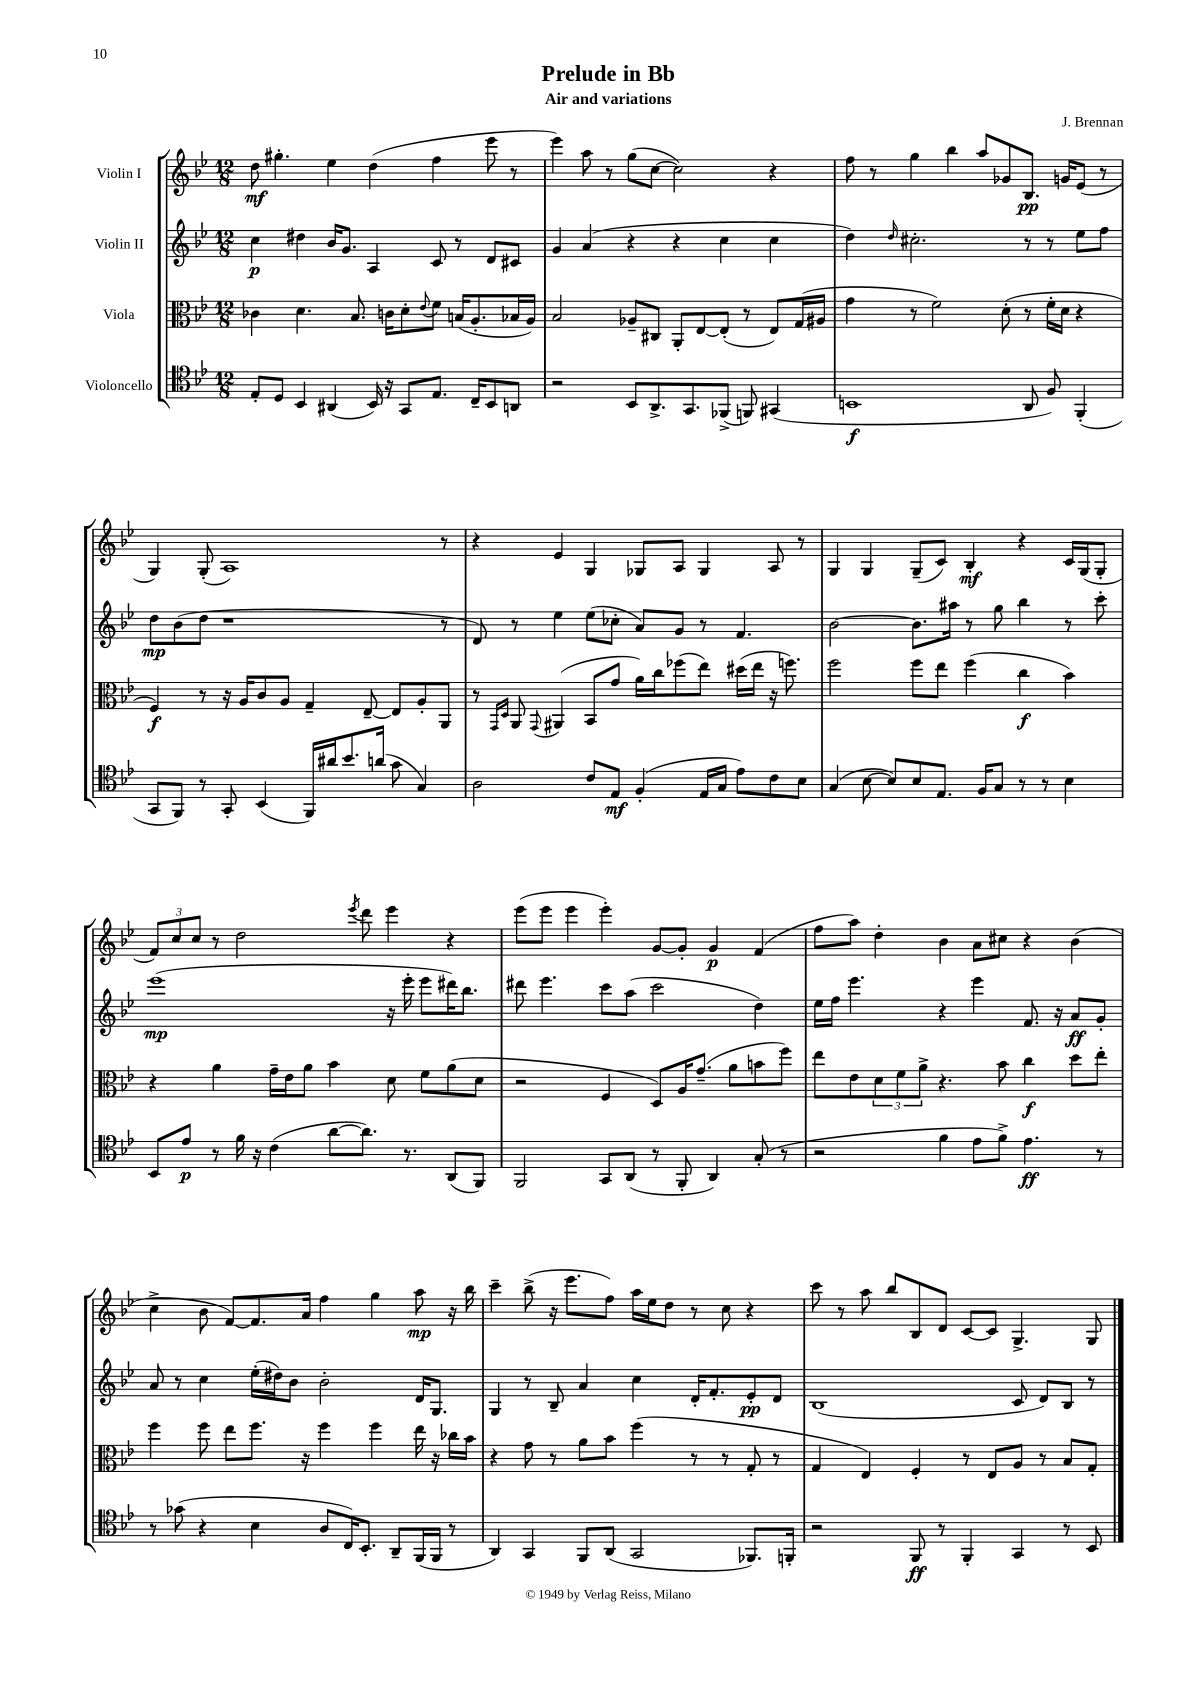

**kern	**kern	**kern	**kern
*staff4	*staff3	*staff2	*staff1
*clefC4	*clefC3	*clefG2	*clefG2
*k[b-e-]	*k[b-e-]	*k[b-e-]	*k[b-e-]
*M12/8	*M12/8	*M12/8	*M12/8
8E-'	4c-	4cc	8dd
8D	.	.	4.gg#'
4BB-	4.d	4dd#	.
(4AA#	.	16b-	4ee-
.	.	8.g	.
.	8.B-	.	.
16BB-)	.	4A	(4dd
16r	16c	.	.
8GG	8d'	.	.
.	8qqe-	.	.
8.E-	8f	8c	4ff
.	(16B	8r	.
16C~	8.A'	.	.
8BB-	.	8d	8eee-
8AA	16B-	8c#	8r
.	16A)	.	.
=	=	=	=
2r	2B-	4g	4eee-)
.	.	(4a	8aa
.	.	.	8r
8BB-	8A-~	4r	(8gg
8.AA^	8C#	.	[8cc
.	8AA'	4r	2cc])
8.GG	.	.	.
.	[8E-	.	.
(8FF-^	(8E-']	4cc	.
8FF)	8r	.	.
(4GG#	8E-)	4cc	4r
.	(16G	.	.
.	16A#	.	.
=	=	=	=
1BB	4g	4dd)	8ff
.	.	.	8r
.	.	16qqdd	.
.	8r	2.cc#'	4gg
.	2f)	.	.
.	.	.	4bb-
.	.	.	8aa
.	(8d'	.	8g-
8AA	8r	8r	8.B-
8F)	16f'	8r	.
.	16d	.	16g
(4FF'	4r	8ee-	(8e-
.	.	8ff	8r
=	=	=	=
8GG	4F)	8dd	4G)
8FF)	.	(8b-	.
8r	8r	8dd	(8G'
8GG'	16r	1r	1A)
.	16A	.	.
(4BB-	8c	.	.
.	8A	.	.
16FF)	4G~	.	.
16a#	.	.	.
8.b-	.	.	.
.	[8E-~	.	.
(16a	.	.	.
8g	8E-]	.	.
4G)	8A'	.	.
.	8AA	8r	8r
=	=	=	=
2A	8r	8d)	4r
.	16qqGG	.	.
.	16qqD	.	.
.	8AA	8r	.
.	8qqGG	.	.
.	(4AA#	4ee-	4e-
8c	8BB-	(8ee-	4G
8E-	8g	8cc-'	.
(4F'	16a)	8a)	8G-
.	16cc	.	.
.	(8ff-	8g	8A
16E-	8ee-)	8r	4G-
16G	.	.	.
8e-)	(16dd#	4.f	.
.	16ee-	.	.
8c	16r	.	8A
.	8.ff)	.	.
8B-	.	.	8r
=	=	=	=
(4G	2ff	[2b-	4G
[8B-	.	.	4G
8B-])	.	.	.
8B-	8ff	8.b-]	(8G~
8.E-	8ee-	.	8c)
.	.	16aa#	.
.	(4ff	8r	4B-'
16F	.	.	.
8G	.	8gg	.
8r	4cc	4bb-	4r
8r	.	.	.
4B-	4b-)	8r	16c
.	.	.	(16G
.	.	8ccc'	8G'
=	=	=	=
8BB-	4r	(1eee-	12f)
.	.	.	12cc
8e-	.	.	.
.	.	.	12cc
8r	4a	.	8r
16f	.	.	2dd
16r	.	.	.
(4c	16g~	.	.
.	16e-	.	.
.	8a	.	.
[8a	4b-	.	.
.	.	.	8qeee-
8.a])	.	.	8ddd
.	8d	16r	4eee-
8.r	.	16eee-'	.
.	8f	8eee-	.
(8AA	(8a	16ddd#)	4r
.	.	8.bb-	.
8FF)	8d	.	.
=	=	=	=
2FF	2r	8ddd#	(8eee-
.	.	4.eee-	8eee-
.	.	.	4eee-
8GG	4F	8ccc	4eee-')
(8AA	.	(8aa	.
8r	8D)	2ccc	[8g
8FF'	16A	.	8g']
.	(8.g~	.	.
4AA)	.	.	4g
.	8a	.	.
(8G'	8b	4dd)	(4f
8r	8ff)	.	.
=	=	=	=
2r	8ee-	16ee-	8ff
.	.	16ff	.
.	8e-	4.eee-	8aa)
.	12d	.	4dd'
.	12f	.	.
.	12a^	.	.
4f	4.r	4r	4b-
8e-	.	4eee-	8a
8f^)	8b-	.	8cc#
4.e-	4cc	8.f	4r
.	.	16r	.
.	8dd	8a	(4b-
8r	8ee-'	8g'	.
=	=	=	=
8r	4ff	8a	4cc^
(8g-	.	8r	.
4r	8ff	4cc	8b-
.	8ee-	.	[8f)
4B-	8.ff	(16ee-'	8.f]
.	.	16dd#)	.
.	.	8b-	.
.	16r	.	16a
8A	4ff	2b-'	4ff
16C)	.	.	.
8.BB-'	.	.	.
.	4ff	.	4gg
8AA~	.	.	.
(16FF	16ee-	16d	8aa
16FF	16r	8.G	.
8r	16cc-	.	16r
.	16b-	.	16bb-
=	=	=	=
4AA)	4r	4G	4ccc~
4GG	8g	8r	(8bb-^
.	8r	8B-~	16r
.	.	.	8.eee-
8FF	8a	4a	.
(8AA	8b-	.	8ff)
2GG	(4ff	4cc	16aa
.	.	.	16ee-
.	.	.	8dd
.	8r	16d'	8r
.	.	8.f'	.
.	8r	.	8cc
8.FF-)	8G'	8e-'	4r
.	8r	8d	.
16FF'	.	.	.
=	=	=	=
2r	4G	(1B-	8ccc
.	.	.	8r
.	4E-)	.	8aa
.	.	.	8bb-
8FF	4F'	.	8B-
8r	.	.	8d
4FF'	8r	.	[8c
.	8E-	.	8c]
4GG	8A	8c	4.G^
.	8r	8d)	.
8r	8B-	8B-	.
8BB-	8G'	8r	8G
==	==	==	==
*-	*-	*-	*-
